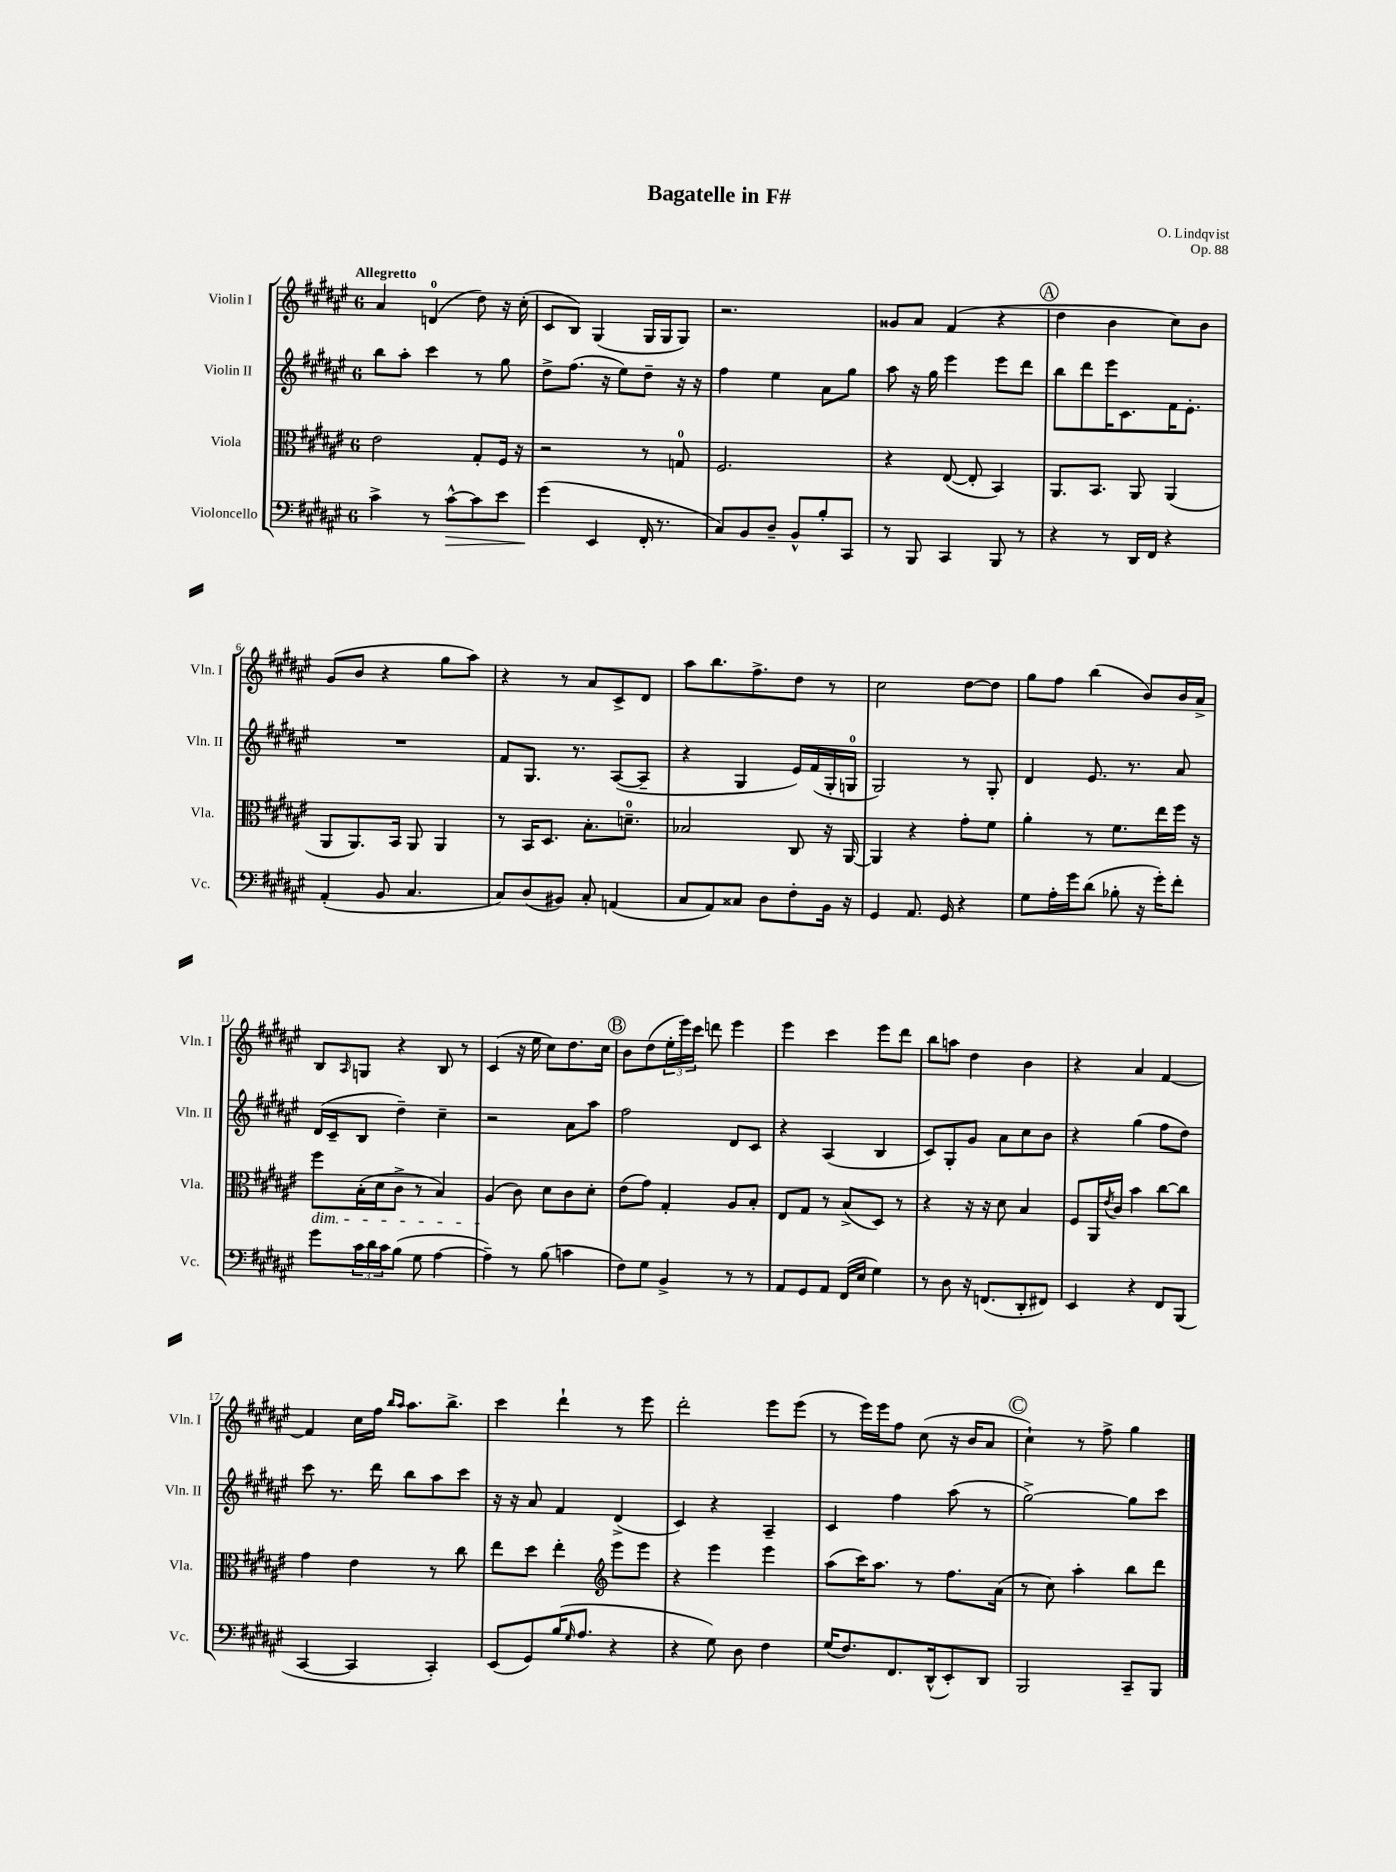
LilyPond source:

\header { title = "Bagatelle in F#" composer = "O. Lindqvist" opus = "Op. 88" }
<<
\new StaffGroup <<
\new Staff = "s0" \with { instrumentName = "Violin I" shortInstrumentName = "Vln. I" } {
    \clef treble \key fis \major \once \override Staff.TimeSignature.style = #'single-digit \time 6/8 \tempo "Allegretto"
    ais'4 d'4-0( dis''8) r16 cis''16-.( |
    cis'8 b8) gis4( gis16 gis16 gis8) |
    r2. |
    gisis'8 ais'8 fis'4( r4 |
    \mark \markup { \circle "A" } dis''4 b'4 cis''8) b'8 |
    gis'8( b'8 r4 gis''8 ais''8) |
    r4 r8 ais'8 cis'8-> dis'8 |
    ais''8 b''8. fis''8.-> dis''8 r8 |
    cis''2 dis''8~ dis''8 |
    gis''8 fis''8 b''4( b'8) b'16 ais'16-> |
    b8 \grace { ais16 } g8 r4 b8 r8 |
    cis'4( r16 eis''16 cis''8) dis''8. cis''16 |
    \mark \markup { \circle "B" } b'8 dis''8( \tuplet 3/2 { eis''16-. eis'''16) cis'''16 } d'''8 eis'''4 |
    eis'''4 cis'''4 eis'''8 dis'''8 |
    b''8 a''8 dis''4 b'4 |
    r4 ais'4 fis'4~ |
    fis'4 cis''16 fis''16 \grace { b''16 ais''16 } ais''8. b''8.-> |
    cis'''4 dis'''4-! r8 eis'''8 |
    dis'''2-. eis'''8 eis'''8( |
    r8 eis'''16) eis'''16 fis''8 cis''8( r16 b'16 ais'8 |
    \mark \markup { \circle "C" } cis''4-!) r8 fis''8-> gis''4 \bar "|." |
}
\new Staff = "s1" \with { instrumentName = "Violin II" shortInstrumentName = "Vln. II" } {
    \clef treble \key fis \major \once \override Staff.TimeSignature.style = #'single-digit \time 6/8
    b''8 ais''8-. cis'''4 r8 gis''8 |
    dis''8-> fis''8.( r16 eis''8) dis''8-- r16 r16 |
    fis''4 eis''4 ais'8 gis''8 |
    ais''8 r16 gis''16 eis'''4 eis'''8 dis'''8 |
    \mark \markup { \circle "A" } b''8 dis'''8 eis'''16 cis'8. fis'16 eis'8.-. |
    R2. |
    fis'8 gis8. r8. ais8~( ais8-- |
    r4 gis4 eis'16) fis'16( gis16-. g16-0 |
    gis2) r8 gis8-. |
    dis'4 eis'8. r8. ais'8 |
    dis'16( cis'16-- b8 dis''4--) cis''4-- |
    r2 ais'8 ais''8 |
    \mark \markup { \circle "B" } fis''2 dis'8 cis'8 |
    r4 ais4( b4 |
    cis'8) gis8-. gis'8 ais'8 cis''8 b'8 |
    r4 gis''4( fis''8 dis''8) |
    cis'''8 r8. dis'''16 b''8 ais''8 cis'''8 |
    r16 r16 ais'8 fis'4 dis'4->( |
    cis'4) r4 ais4-- |
    cis'4 fis''4 ais''8( r8 |
    \mark \markup { \circle "C" } gis''2~->) gis''8 cis'''8 \bar "|." |
}
\new Staff = "s2" \with { instrumentName = "Viola" shortInstrumentName = "Vla." } {
    \clef alto \key fis \major \once \override Staff.TimeSignature.style = #'single-digit \time 6/8
    eis'2 gis8-. fis16 r16 |
    r2 r8 g8-0 |
    fis2. |
    r4 eis8~( eis8-. b,4) |
    \mark \markup { \circle "A" } ais,8. b,8. ais,8 ais,4( |
    ais,8 ais,8.) b,16 ais,8 ais,4 |
    r8 b,16 dis8. b8.-. d'8.-0-- |
    bes2 cis8 r16 ais,16~ |
    ais,4 r4 gis'8-. fis'8 |
    ais'4-. r8 fis'8. eis''16 fis''16 r16 |
    fis''8\dim b16-.( dis'16 cis'8-> r8 b4) |
    ais4\!( cis'8) dis'8 cis'8 dis'8-. |
    \mark \markup { \circle "B" } eis'8( gis'8) gis4-. ais8 b8-. |
    eis8 gis8 r8 b8->( dis8) r8 |
    r4 r16 r16 dis'8 b4 |
    fis8 ais,16 \acciaccatura { eis'8 } cis'16 b'4 cis''8~ cis''8 |
    gis'4 eis'4 r8 cis''8 |
    eis''8 dis''8 eis''4-. \clef treble eis'''8 eis'''8 |
    r4 eis'''4 eis'''4 |
    ais''8( cis'''16) ais''8. r8 fis''8. ais'16( |
    \mark \markup { \circle "C" } r8 cis''8) ais''4-. b''8 dis'''8 \bar "|." |
}
\new Staff = "s3" \with { instrumentName = "Violoncello" shortInstrumentName = "Vc." } {
    \clef bass \key fis \major \once \override Staff.TimeSignature.style = #'single-digit \time 6/8
    cis'4-> r8 cis'8~-^\> cis'8 eis'8 |
    gis'4\!( eis,4 fis,16-. r8. |
    cis8) b,8 dis8-- b,8-^ b8-. cis,8 |
    r8 b,,8 cis,4 b,,8 r8 |
    \mark \markup { \circle "A" } r4 r8 dis,16 fis,16 r4 |
    ais,4-.( b,8 cis4. |
    cis8) dis8( bis,8) cis8-. a,4( |
    cis8 ais,8) cisis8 dis8 fis8-. b,16 r16 |
    gis,4 ais,8. gis,16 r4 |
    gis8 ais16-. gis'16 dis'8( bes8-. r16 gis'16-.) fis'8-. |
    gis'8 \tuplet 3/2 { cis'16 dis'16 cis'16 } b8( gis8 ais4~ |
    ais4--) r8 b8( c'4 |
    \mark \markup { \circle "B" } fis8) gis8 b,4-> r8 r8 |
    ais,8 gis,8 ais,8 fis,16( eis16 gis4) |
    r8 dis8 r16 f,8.( dis,8-. fis,8) |
    eis,4 r4 fis,8 b,,8( |
    cis,4~ cis,4 cis,4-.) |
    eis,8( gis,8) b16( \grace { gis16 } ais8. r4 |
    r4 gis8) dis8 fis4 |
    gis16( fis8.) fis,8. dis,16-^( eis,8-.) dis,8 |
    \mark \markup { \circle "C" } b,,2 cis,8-- b,,8 \bar "|." |
}
>>
>>
